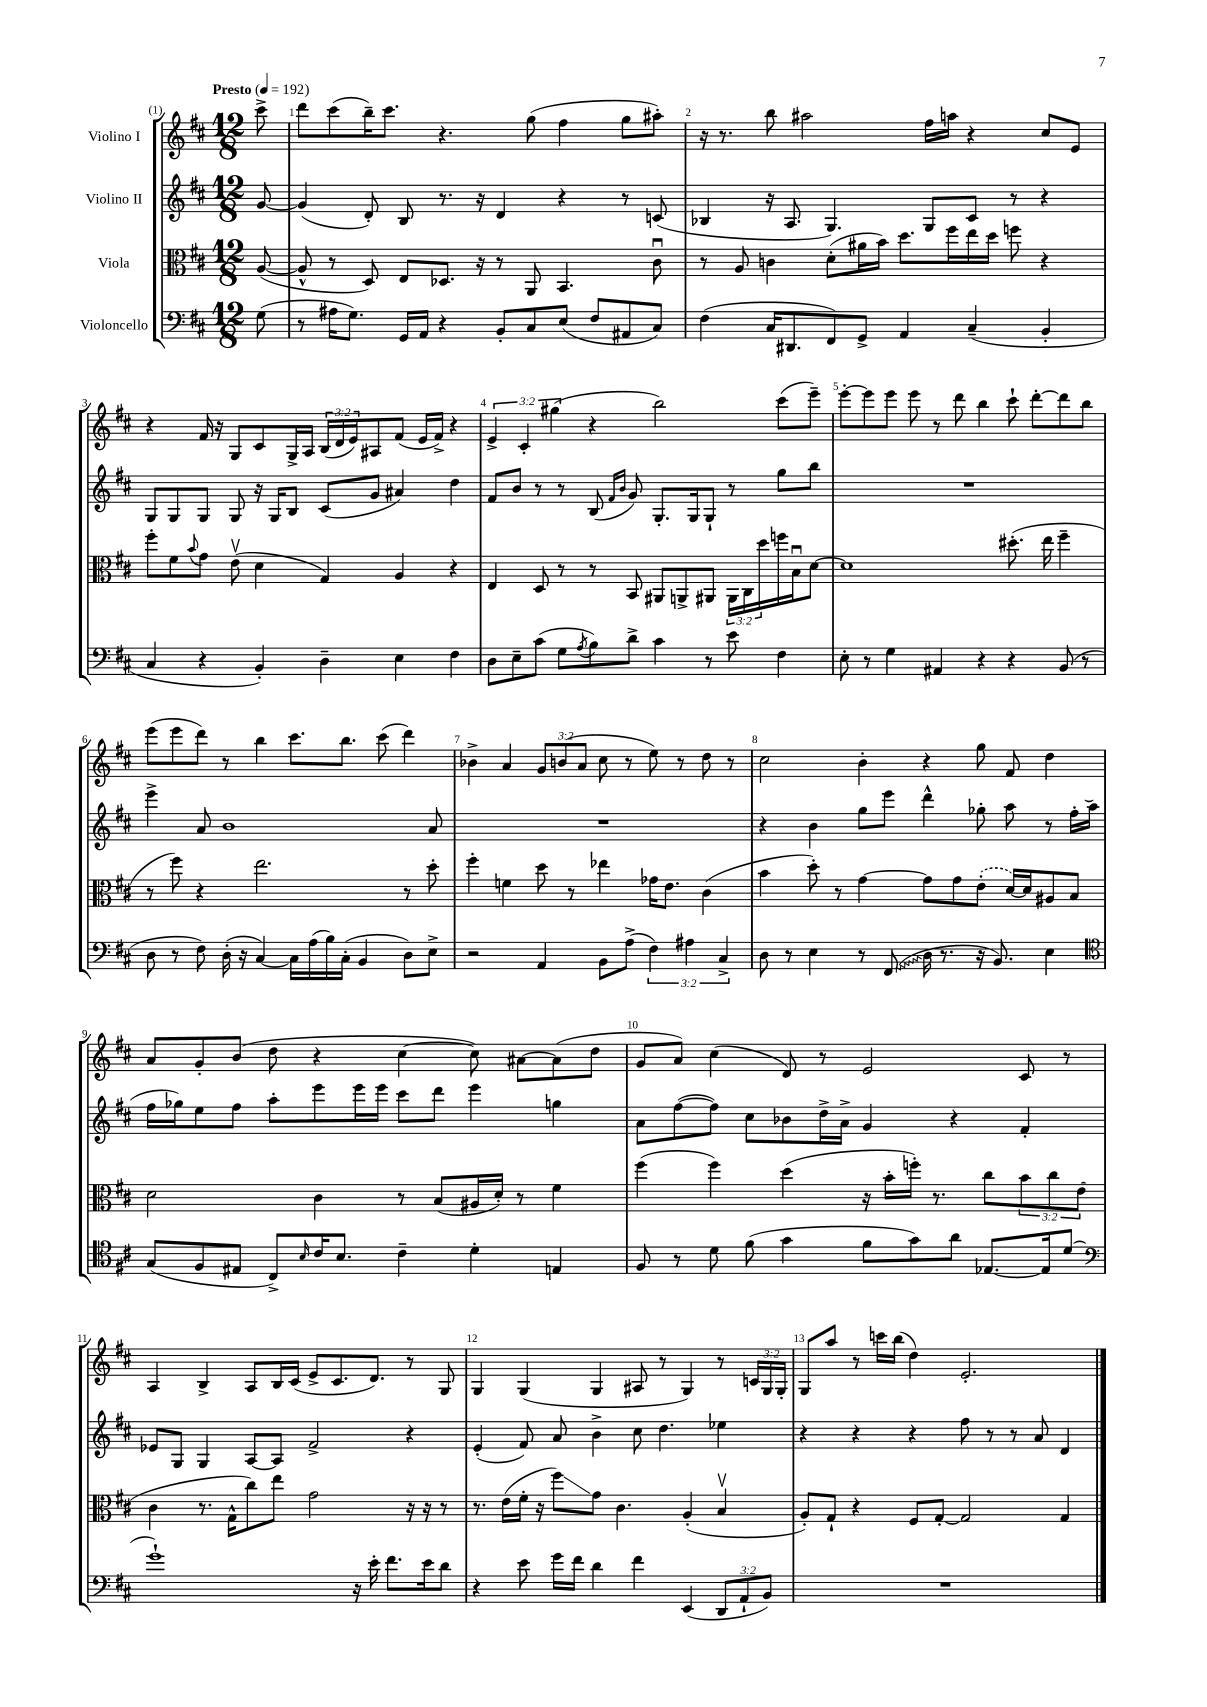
<<
\new StaffGroup <<
\new Staff = "s0" \with { instrumentName = "Violino I" } {
    \clef treble \key d \major \numericTimeSignature \time 12/8 \override Staff.TupletNumber.text = #tuplet-number::calc-fraction-text \partial 8 \tempo "Presto" 4 = 192
    cis'''8-> |
    d'''8 cis'''8( b''16--) cis'''8. r4. g''8( fis''4 g''8 ais''8-.) |
    r16 r8. b''8 ais''2 fis''16 a''16 r4 cis''8 e'8 |
    r4 fis'16 r16 g8 cis'8 g16-> a16 \tuplet 3/2 { b16( d'16 e'16) } ais8 fis'8( e'16 fis'16->) r4 |
    \tuplet 3/2 { e'4-> cis'4-. gis''4( } r4 b''2) cis'''8( e'''8--) |
    e'''8~-. e'''8 e'''8 e'''8 r8 d'''8 b''4 cis'''8-! d'''8~-. d'''8 b''8 |
    e'''8( e'''8 d'''8) r8 b''4 cis'''8. b''8. cis'''8( d'''4) |
    bes'4-> a'4 \tuplet 3/2 { g'8 b'8( a'8 } cis''8 r8 e''8) r8 d''8 r8 |
    cis''2 b'4-. r4 g''8 fis'8 d''4 |
    a'8 g'8-. b'8( d''8 r4 cis''4~ cis''8) ais'8~ ais'8( d''8 |
    g'8 a'8) cis''4( d'8) r8 e'2 cis'8 r8 |
    a4 b4-> a8 b16 cis'16( e'8-> cis'8. d'8.) r8 g8 |
    g4 g4( g4 ais8 r8 g4) r8 \tuplet 3/2 { c'16 g16 g16-. } |
    g8 a''8 r8 c'''16 b''16( d''4) e'2.-. \bar "|." |
}
\new Staff = "s1" \with { instrumentName = "Violino II" } {
    \clef treble \key d \major \numericTimeSignature \time 12/8 \partial 8
    g'8~ |
    g'4( d'8-.) b8 r8. r16 d'4 r4 r8 c'8( |
    bes4 r16 a8. g4.) g8 cis'8 r8 r4 |
    g8 g8 g8 g8 r16 g16 b8 cis'8( g'8 ais'4) d''4 |
    fis'8 b'8 r8 r8 b8( \grace { fis'16 b'16 } g'8) g8.-. g16 g8-! r8 g''8 b''8 |
    R1. |
    e'''4-> a'8 b'1 a'8 |
    R1. |
    r4 b'4 g''8 e'''8 d'''4-^ ges''8-. a''8 r8 fis''16-. a''16( |
    fis''16 ges''16) e''8 fis''8 a''8-. e'''8 e'''16 e'''16 cis'''8 d'''8 e'''4 g''4 |
    a'8 fis''8~( fis''8) cis''8 bes'8 d''16-> a'16-> g'4 r4 fis'4-. |
    ees'8 g8 g4 a8~ a8 fis'2-> r4 |
    e'4-.( fis'8) a'8 b'4-> cis''8 d''4. ees''4 |
    r4 r4 r4 fis''8 r8 r8 a'8 d'4 \bar "|." |
}
\new Staff = "s2" \with { instrumentName = "Viola" } {
    \clef alto \key d \major \numericTimeSignature \time 12/8 \override Staff.TupletNumber.text = #tuplet-number::calc-fraction-text \partial 8
    a8~( |
    a8-^ r8 d8) e8 des8. r16 r8 a,8 b,4. cis'8\downbow |
    r8 a8 c'4 d'8-.( ais'16 b'16) d''8. fis''16 e''16 d''16 f''8 r4 |
    fis''8-. fis'8 \appoggiatura { b'8 } g'8 e'8\upbow( d'4 g4) a4 r4 |
    e4 d8 r8 r8 b,8 ais,8 a,8-> ais,8 \tuplet 3/2 { ais,16 cis16 d''16 } f''16 b16\downbow d'8~ |
    d'1 dis''8.-.( e''16 fis''4-- |
    r8 fis''8) r4 e''2. r8 d''8-. |
    fis''4-. f'4 d''8 r8 ees''4 ges'16 e'8. cis'4( |
    b'4 d''8-.) r8 g'4~ g'8 g'8 \once \slurDashed e'8-.( d'16~) d'16 ais8 b8 |
    d'2 cis'4 r8 b8( ais16 d'16-.) r8 fis'4 |
    fis''4( fis''4) d''4( r16 b'16-. f''16-.) r8. cis''8 \tuplet 3/2 { b'8 cis''8 e'8( } |
    cis'4 r8. g16-^ cis''8) e''8 g'2 r16 r16 r8 |
    r8. e'16( fis'16-. r16 fis''8\glissando) g'8 cis'4. a4-.( b4\upbow |
    a8-.) g8-! r4 fis8 g8~-. g2 g4 \bar "|." |
}
\new Staff = "s3" \with { instrumentName = "Violoncello" } {
    \clef bass \key d \major \numericTimeSignature \time 12/8 \override Staff.TupletNumber.text = #tuplet-number::calc-fraction-text \partial 8
    g8( |
    r8 ais16 g8.) g,16 a,16 r4 b,8-. cis8 e8( fis8 ais,8 cis8) |
    fis4( cis16 dis,8. fis,8) g,8-> a,4 cis4--( b,4-. |
    cis4 r4 b,4-.) d4-- e4 fis4 |
    d8 e8-- cis'8( g8 \acciaccatura { a8 } b8) d'8-> cis'4 r8 e'8 fis4 |
    e8-. r8 g4 ais,4 r4 r4 b,8( r8 |
    d8 r8 fis8) d16-.( r16 cis4~) cis16 a16( b16) cis16-.( b,4 d8) e8-> |
    r2 a,4 b,8 a8->( \tuplet 3/2 { fis4) ais4 cis4-> } |
    d8 r8 e4 r8 \once \override Glissando.style = #'zigzag fis,8\glissando( d16 r8. r16 b,8.) e4 |
    \clef tenor g8( fis8 eis8 cis8->) \grace { b16 } cis'16 b8. cis'4-- d'4-. e4 |
    fis8 r8 d'8 fis'8( g'4 fis'8 g'8) a'8 ees8.~ ees16 d'8( |
    \clef bass g'1-!) r16 e'16-. fis'8. e'16 d'8 |
    r4 e'8 g'16 fis'16 d'4 fis'4 e,4( \tuplet 3/2 { d,8 a,8-! b,8) } |
    R1. \bar "|." |
}
>>
>>
\layout { \context { \Score \override BarNumber.break-visibility = ##(#f #t #t) barNumberVisibility = #all-bar-numbers-visible } }
